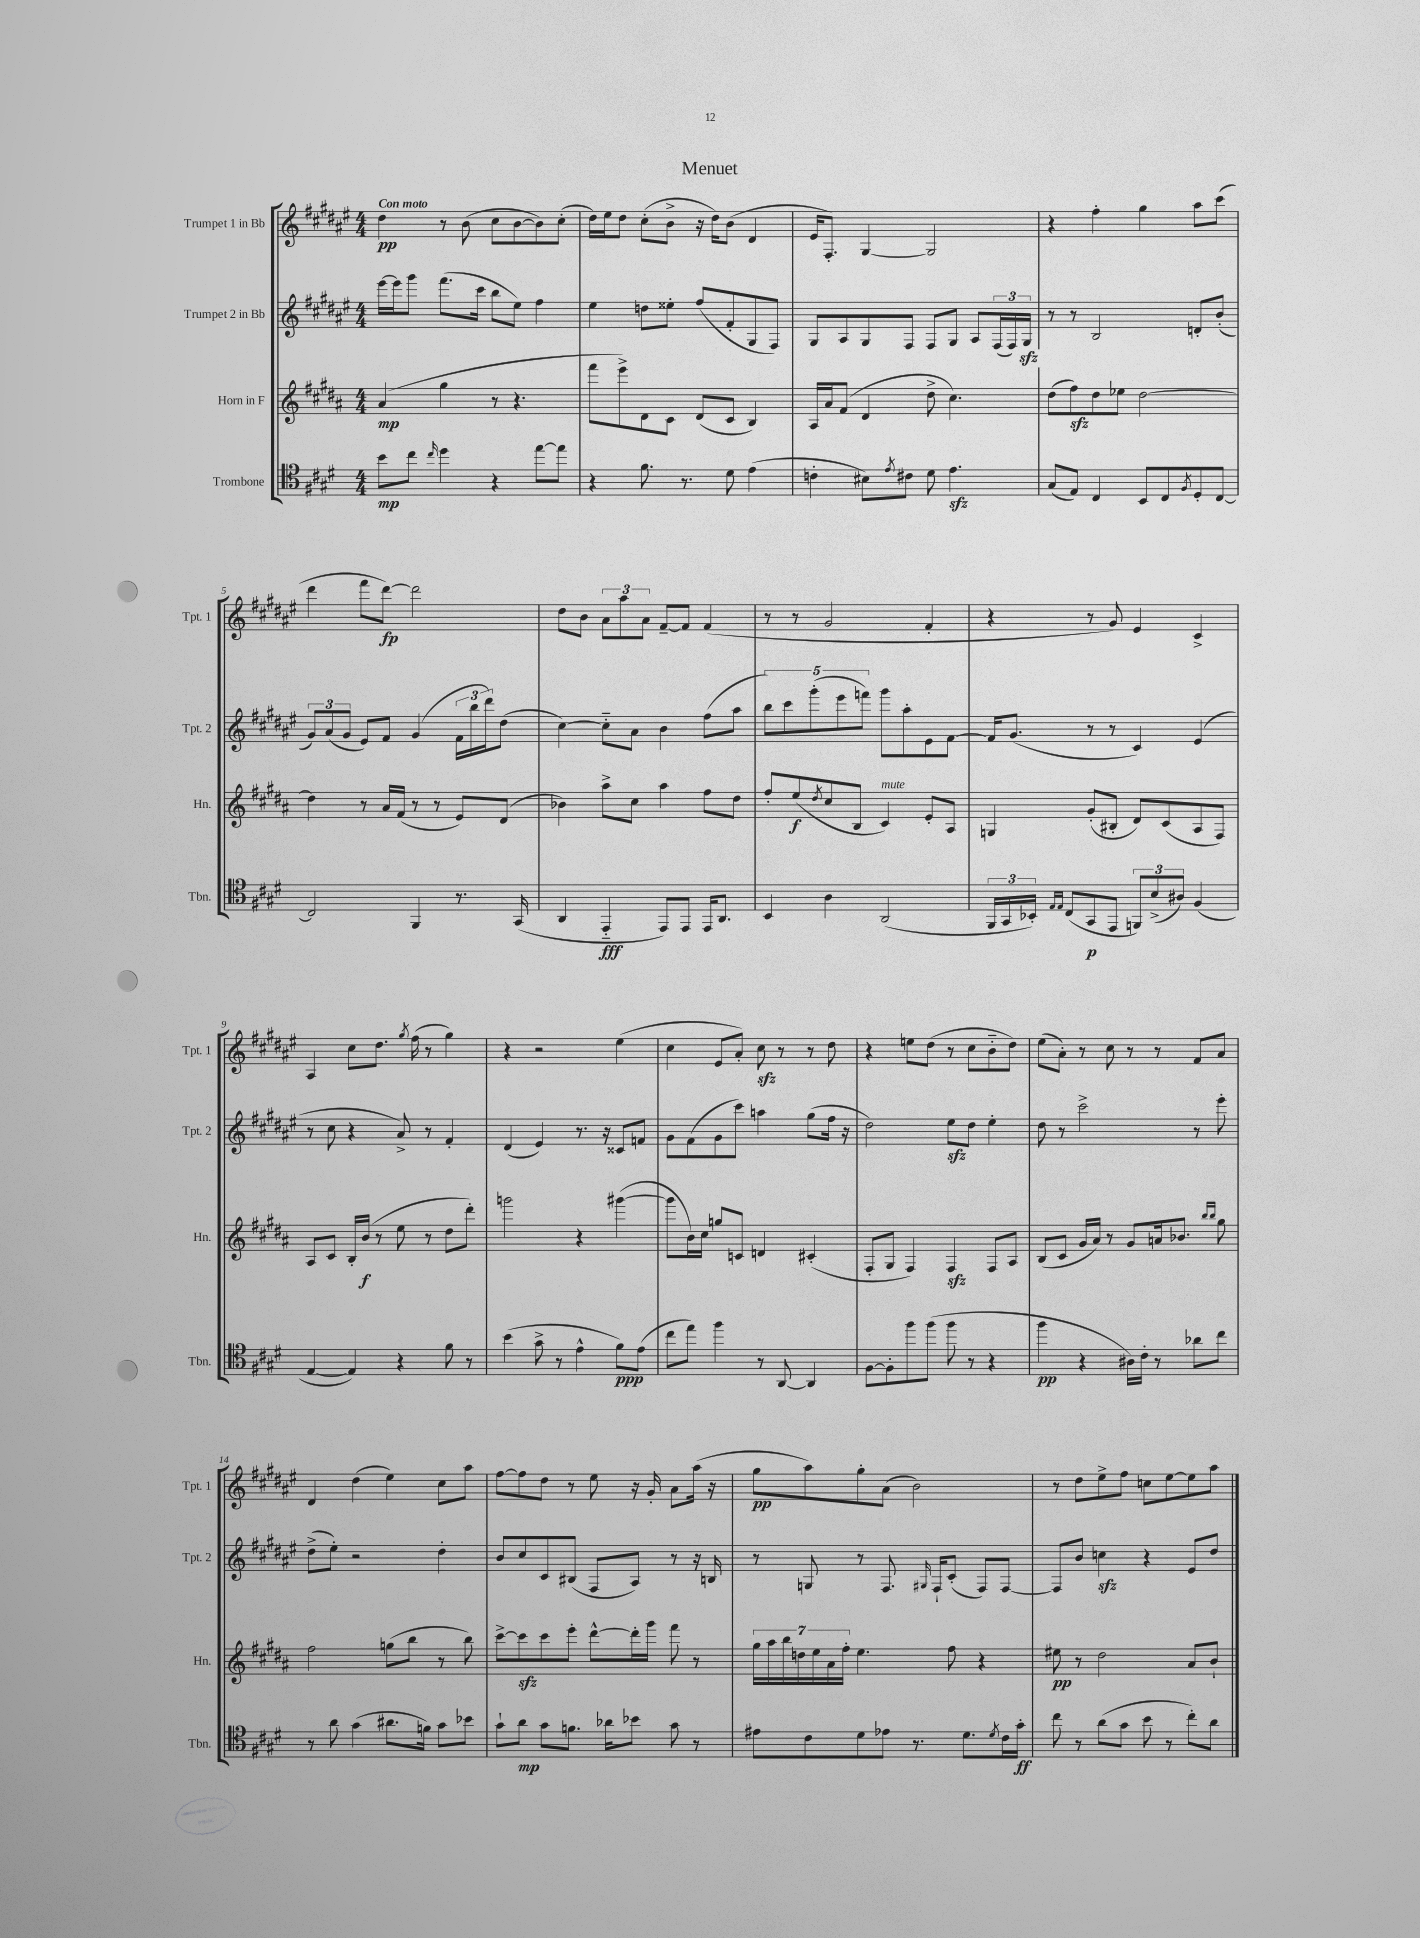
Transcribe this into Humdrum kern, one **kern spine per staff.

**kern	**dynam	**kern	**dynam	**kern	**kern	**dynam
*part4	*part4	*part3	*part3	*part2	*part1	*part1
*staff4	*staff4	*staff3	*staff3	*staff2	*staff1	*staff1
*I"Trombone	*	*I"Horn in F	*	*I"Trumpet 2 in Bb	*I"Trumpet 1 in Bb	*
*I'Tbn.	*	*I'Hn.	*	*I'Tpt. 2	*I'Tpt. 1	*
*clefC4	*	*clefG2	*	*clefG2	*clefG2	*
*k[f#c#g#d#]	*	*k[f#c#g#d#a#]	*	*k[f#c#g#d#a#e#]	*k[f#c#g#d#a#e#]	*
*M4/4	*	*M4/4	*	*M4/4	*M4/4	*
=1	=1	=1	=1	=1	=1	=1
!	!	!	!	!	!LO:TX:a:B:t=Con moto	!
8b\L	mp	(4a#/	mp	[16eee#\LL	4dd#\	pp
.	.	.	.	16eee#\J]	.	.
8cc#\J	.	.	.	8ggg#\J	.	.
16qqcc#/	.	.	.	.	.	.
4dd#\	.	4gg#\	.	(8.fff#\L	8r	.
.	.	.	.	.	(8b\	.
.	.	.	.	16ccc#\Jk	.	.
4r	.	8r	.	8bb\L	8cc#\L	.
.	.	4.r	.	8ee#\J)	[8b\	.
[8ee\L	.	.	.	4ff#\	8b\])	.
8ee\J]	.	.	.	.	(8cc#'\J	.
=2	=2	=2	=2	=2	=2	=2
4r	.	8fff#\L	.	4ee#\	16dd#\LL)	.
.	.	.	.	.	16ee#\J	.
.	.	8eee^\)	.	.	8dd#\J	.
8.f#\	.	8d#\	.	8ddn\L	(8cc#'\L	.
.	.	8c#\J	.	8ee##X'\J	8b^\J	.
8.r	.	.	.	.	.	.
.	.	(8d#/L	.	(8ff#/L	16r	.
.	.	.	.	.	16dd#\KL)	.
8d#\	.	8c#/J	.	8f#'/	(8b\J	.
(4e\	.	4B/)	.	8G#/	4d#/	.
.	.	.	.	8F#/J)	.	.
=3	=3	=3	=3	=3	=3	=3
4cn'\	.	16A#/LL	.	8G#/L	16e#/KL	.
.	.	16a#/J	.	.	8.F#'/J)	.
.	.	(8f#/J	.	8A#/	.	.
8B#X\L)	.	4d#/	.	8G#/	[4G#/	.
8qe/	.	.	.	.	.	.
8c#X\J	.	.	.	8F#/J	.	.
8d#\	.	8dd#^\	.	8F#/L	2G#/]	.
4.ezz\	.	4.cc#\)	.	8G#/J	.	.
.	.	.	.	8A#/L	.	.
.	.	.	.	(24F#/L	.	.
.	.	.	.	24F#/)	.	.
.	.	.	.	24G#zz/JJ	.	.
=4	=4	=4	=4	=4	=4	=4
(8G#/L	.	(8dd#\L	.	8r	4r	.
8E/J)	.	8ff#zz\)	.	8r	.	.
4C#/	.	8dd#\	.	2B/	4ff#'\	.
.	.	8ee-X\J	.	.	.	.
8BB/L	.	[2dd#\	.	.	4gg#\	.
8C#/	.	.	.	.	.	.
8qF#/	.	.	.	.	.	.
8D#'/	.	.	.	8dn'/L	8aa#\L	.
[8C#/J	.	.	.	(8b'/J	(8ccc#\J	.
!!LO:LB:g=z
=5	=5	=5	=5	=5	=5	=5
2C#/]	.	4dd#\]	.	12g#/L)	4ddd#\	.
.	.	.	.	(12a#/	.	.
.	.	.	.	12g#/J	.	.
.	.	8r	.	8e#/L)	8fff#\L	.
.	.	16a#/LL	.	8f#/J	[8ddd#\J)	fp
.	.	(16f#/JJ	.	.	.	.
4FF#/	.	8r	.	(4g#/	2ddd#\]	.
.	.	8r	.	.	.	.
8.r	.	8e/L)	.	24f#\LL	.	.
.	.	.	.	24bb\	.	.
.	.	.	.	24ddd#\J)	.	.
.	.	(8d#/J	.	(8dd#\J	.	.
(16GG#/	.	.	.	.	.	.
=6	=6	=6	=6	=6	=6	=6
4AA/	.	4b-X\)	.	[4cc#\)	8dd#\L	.
.	.	.	.	.	8b\J	.
4EE/	fff	8aa#^\L	.	8cc#\L]	12a#\L	.
.	.	.	.	.	12aa#\	.
.	.	8cc#\J	.	8a#\J	.	.
.	.	.	.	.	12a#\J	.
8EE/L)	.	4aa#\	.	4b\	[8f#~/L	.
8EE/J	.	.	.	.	8f#/J]	.
16EE/KL	.	8ff#\L	.	(8ff#\L	(4f#/	.
8.AA/J	.	.	.	.	.	.
.	.	8dd#\J	.	8aa#\J	.	.
=7	=7	=7	=7	=7	=7	=7
4BB/	.	8ff#'/L	.	10bb\L)	8r	.
.	.	.	.	10ccc#\	.	.
.	.	(8ee/	f	.	8r	.
.	.	.	.	(10ggg#'\	.	.
.	.	8qdd#/	.	.	.	.
4A\	.	8cc#/	.	.	2g#/	.
.	.	.	.	10eee#\	.	.
.	.	8B/J	.	.	.	.
.	.	.	.	10fffn\J)	.	.
!	!	!LO:TX:a:i:t=mute	!	!	!	!
(2AA/	.	4c#/)	.	8ggg#\L	.	.
.	.	.	.	8aa#'\	.	.
.	.	8e'/L	.	8e#\	4f#'/	.
.	.	8A#/J	.	[8f#\J	.	.
=8	=8	=8	=8	=8	=8	=8
24FF#/LL	.	4Gn/	.	16f#/KL]	4r	.
24GG#/	.	.	.	.	.	.
.	.	.	.	(8.g#/J	.	.
24BB-X'/JJ)	.	.	.	.	.	.
16qqE/LL	.	.	.	.	.	.
16qqE/JJ	.	.	.	.	.	.
(8C#/L	.	.	.	.	.	.
8GG#/	p	(8g#'/L	.	8r	8r	.
8EE/J	.	8B#X'/J	.	8r	8g#/)	.
12FFn/L)	.	8d#/L)	.	4c#/)	4e#/	.
(12B^/	.	.	.	.	.	.
.	.	(8c#/	.	.	.	.
12A#X/J)	.	.	.	.	.	.
(4F#/	.	8A#/	.	(4e#/	4c#^/	.
.	.	8F#/J)	.	.	.	.
!!LO:LB:g=z
=9	=9	=9	=9	=9	=9	=9
[4E/	.	8A#/L	.	8r	4A#/	.
.	.	8c#/J	.	8cc#\	.	.
4E/])	.	16B'/LL	.	4r	8cc#\L	.
.	.	(16b/JJ	f	.	.	.
.	.	8r	.	.	8.dd#\J	.
4r	.	8ee\	.	8a#^/)	.	.
.	.	.	.	.	8qgg#/	.
.	.	.	.	.	(16ff#\	.
.	.	8r	.	8r	8r	.
8f#\	.	8dd#\L	.	4f#'/	4gg#\)	.
8r	.	8ddd#'\J)	.	.	.	.
=10	=10	=10	=10	=10	=10	=10
(4b\	.	2gggn\	.	(4d#/	4r	.
8g#^\	.	.	.	4e#/)	2r	.
8r	.	.	.	.	.	.
4e^^\	.	4r	.	8.r	.	.
.	.	.	.	16r	.	.
8f#\L)	ppp	([4ggg#X\	.	8c##X/L	(4ee#\	.
(8e\J	.	.	.	8fn/J	.	.
=11	=11	=11	=11	=11	=11	=11
8cc#\L	.	8ggg#\L]	.	8g#\L	4cc#\	.
8ee\J)	.	16b\L)	.	(8f#\	.	.
.	.	16cc#\JJ	.	.	.	.
4ff#\	.	8ggn/L	.	8g#\	8e#/L	.
.	.	8cn/J	.	8ccc#\J)	8a#'/J)	.
8r	.	4dn/	.	4aan\	8cc#zz\	.
[8AA/	.	.	.	.	8r	.
4AA/]	.	(4c#X'/	.	(8gg#\L	8r	.
.	.	.	.	16ff#\Jk	8dd#\	.
.	.	.	.	16r	.	.
=12	=12	=12	=12	=12	=12	=12
[8F#\L	.	8F#'/L	.	2dd#\)	4r	.
8F#'\]	.	8G#/J	.	.	.	.
8ff#\	.	4F#/)	.	.	8een\L	.
(8ff#\J	.	.	.	.	(8dd#\J	.
8ff#\	.	4F#zz/	.	8ee#zz\L	8r	.
8r	.	.	.	8dd#\J	8cc#\L	.
4r	.	8F#/L	.	4ee#'\	8b\	.
.	.	8A#/J	.	.	8dd#\J)	.
=13	=13	=13	=13	=13	=13	=13
4ff#\	pp	(8B/L	.	8dd#\	(8ee#\L	.
.	.	8c#/J	.	8r	8a#'\J)	.
4r	.	16g#/LL	.	2ccc#^\	8r	.
.	.	16a#/JJ)	.	.	.	.
.	.	8r	.	.	8cc#\	.
16A#X\LL)	.	8g#/L	.	.	8r	.
16c#'\JJ	.	.	.	.	.	.
8r	.	16an/k	.	.	8r	.
.	.	8.b-X/J	.	.	.	.
8a-X\L	.	.	.	8r	8f#/L	.
.	.	16qqbb/LL	.	.	.	.
.	.	16qqbb/JJ	.	.	.	.
8cc#\J	.	8gg#\	.	8eee#'\	8a#/J	.
!!LO:LB:g=z
=14	=14	=14	=14	=14	=14	=14
8r	.	2ff#\	.	(8dd#^\L	4d#/	.
8a\	.	.	.	8ee#'\J)	.	.
(4g#\	.	.	.	2r	(4dd#\	.
8.a#X\L	.	(8ggn\L	.	.	4ee#\)	.
.	.	8bb\J	.	.	.	.
16fn\Jk)	.	.	.	.	.	.
8g#\L	.	8r	.	4dd#'\	8cc#\L	.
8b-X\J	.	8bb\)	.	.	8aa#\J	.
=15	=15	=15	=15	=15	=15	=15
8g#`\L	.	[8ccc#^\L	.	8b/L	[8ff#\L	.
8a\J	mp	8ccc#zz\]	.	8cc#/	8ff#\]	.
8g#\L	.	8ccc#\	.	8c#/	8dd#\J	.
8.fn\J	.	8eee'\J	.	(8B#X/J	8r	.
.	.	[8ddd#^^\L	.	8F#/L	8ee#\	.
16a-X\KL	.	.	.	.	.	.
8b-X\J	.	16ddd#'\L]	.	8A#/J)	16r	.
.	.	16ggg#\JJ	.	.	16g#'/	.
8g#\	.	8fff#\	.	8r	8a#\L	.
8r	.	8r	.	16r	(16aa#\Jk	.
.	.	.	.	16Bn/	16r	.
=16	=16	=16	=16	=16	=16	=16
8e#X\L	.	28gg#\LL	.	8r	8gg#\L	pp
.	.	28aa#\	.	.	.	.
.	.	28bb\	.	.	.	.
.	.	28ddn\	.	.	.	.
8c#\	.	.	.	8Gn/	8aa#\)	.
.	.	28ee\	.	.	.	.
.	.	28a#\	.	.	.	.
.	.	28ff#'\JJ	.	.	.	.
8d#\	.	4.ee\	.	8r	8gg#'\	.
8e-X\J	.	.	.	8.F#/	(8a#\J	.
8.r	.	.	.	.	2b\)	.
.	.	.	.	16qqG#X/	.	.
.	.	.	.	16F#`/KL	.	.
.	.	8ff#\	.	(8c#'/J	.	.
8.d#\L	.	.	.	.	.	.
.	.	4r	.	8F#/L)	.	.
8qd#/	.	.	.	.	.	.
16c#\L	.	.	.	[8F#/J	.	.
16g#'\JJ	ff	.	.	.	.	.
=17	=17	=17	=17	=17	=17	=17
8cc#\	.	8ee#X\	pp	8F#/L]	8r	.
8r	.	8r	.	8b/J	8dd#\L	.
(8a\L	.	2dd#\	.	4ccnzz\	8ee#^\	.
8g#\J	.	.	.	.	8ff#\J	.
8b\	.	.	.	4r	8ccn\L	.
8r	.	.	.	.	[8ee#\	.
8cc#'\L)	.	8a#/L	.	8e#/L	8ee#\]	.
8a\J	.	8b`/J	.	8dd#/J	8aa#\J	.
==	==	==	==	==	==	==
*-	*-	*-	*-	*-	*-	*-
